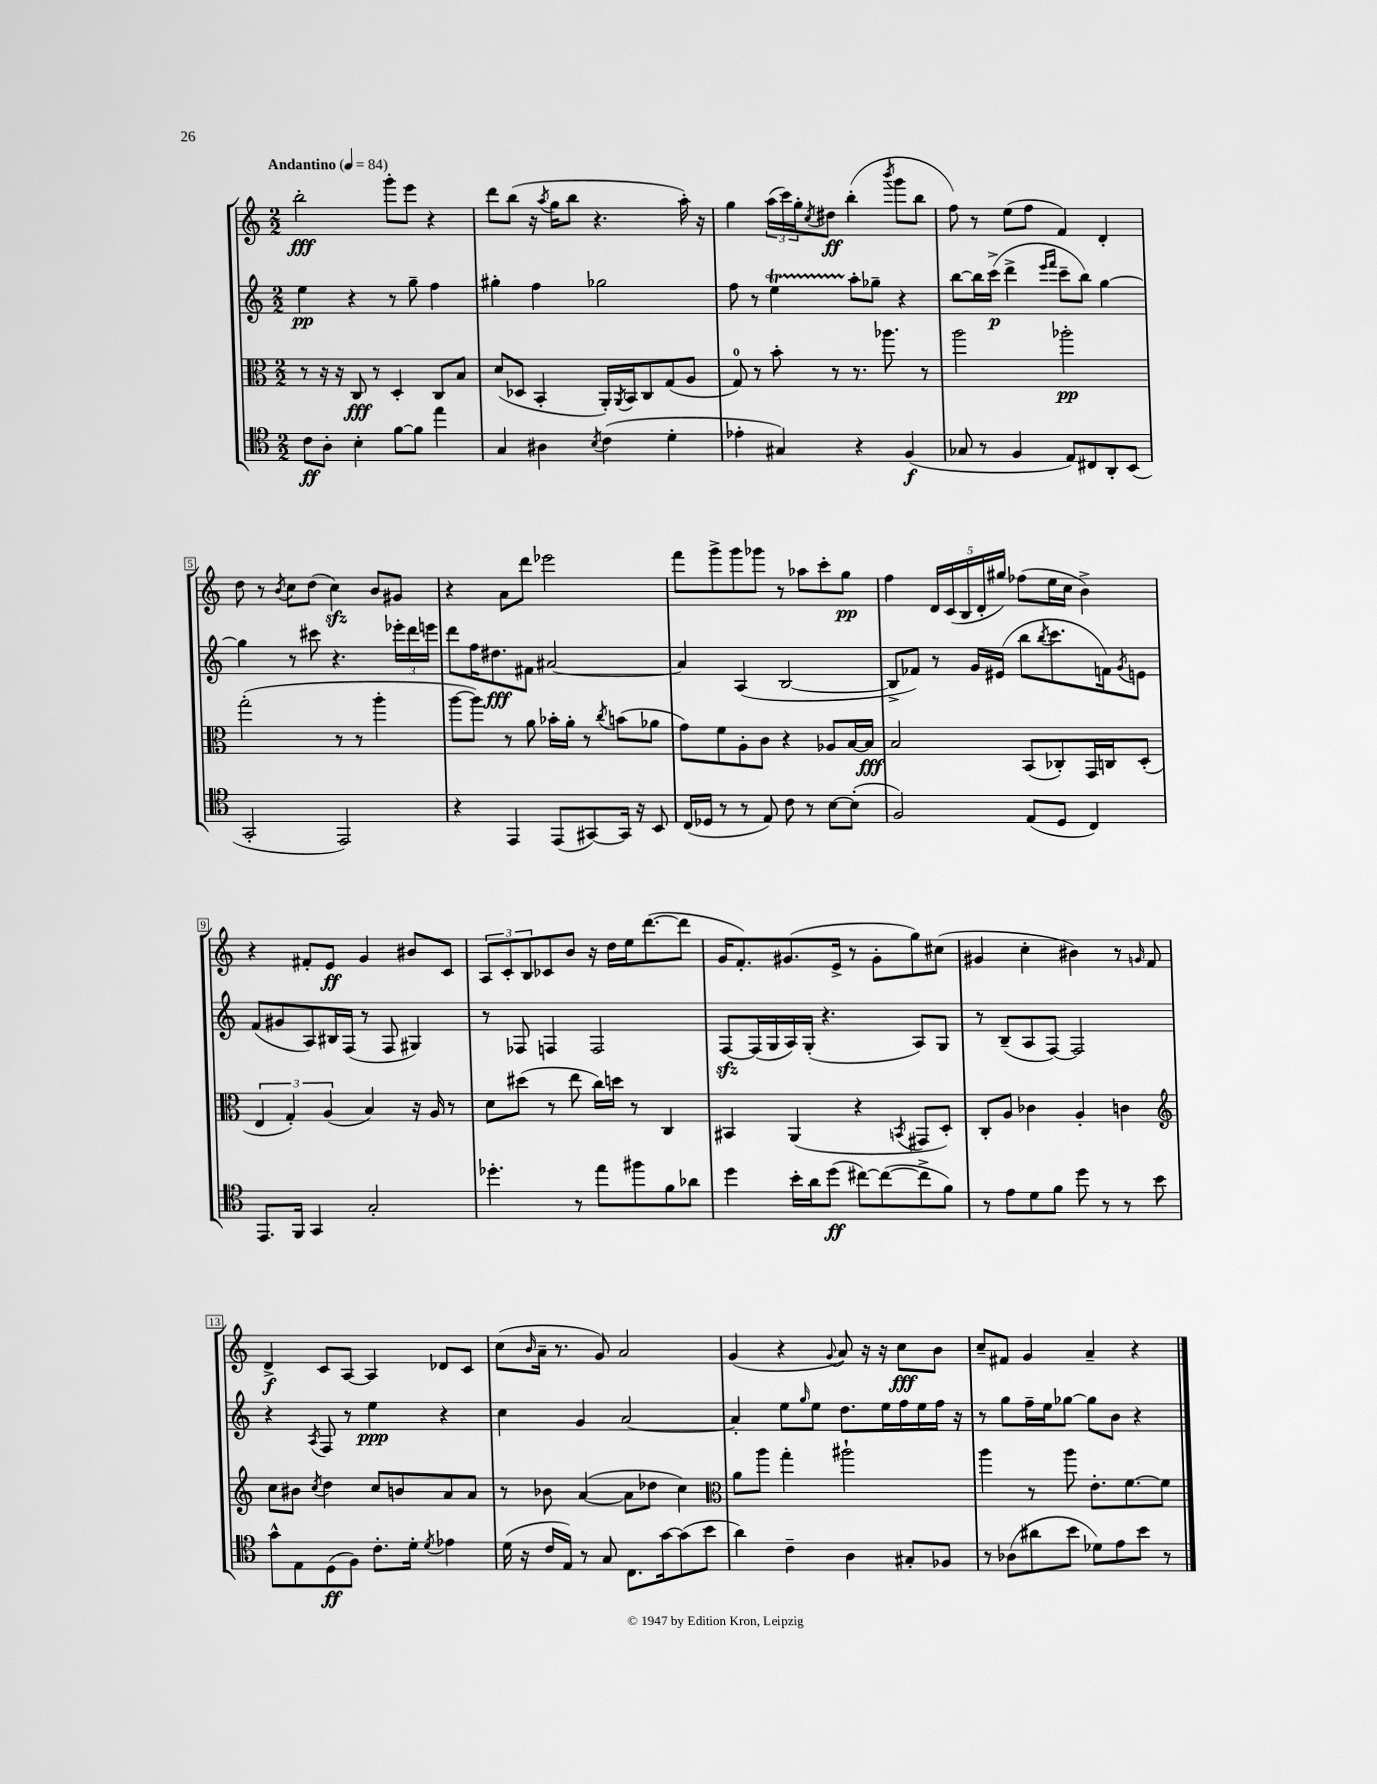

**kern	**kern	**kern	**kern
*staff4	*staff3	*staff2	*staff1
*clefC4	*clefC3	*clefG2	*clefG2
*k[]	*k[]	*k[]	*k[]
*M2/2	*M2/2	*M2/2	*M2/2
*MM84	*MM84	*MM84	*MM84
8c\L	8r	4ee\	2bb'\
8A'\J	16r	.	.
.	16r	.	.
4B'\	8C/	4r	.
.	8r	.	.
[8f\L	4D'/	8r	8ggg'\L
8f\]J	.	8gg~\	8eee\J
4ee\	8C/L	4ff\	4r
.	8B/J	.	.
=	=	=	=
4G/	(8d/L	4gg#'\	8ddd\L
.	8D-/J	.	(8bb\J
4A#\	4BB'/	4ff\	16r
.	.	.	8qaa/
.	.	.	16gg\LK
.	.	.	8bb\J
8qB/	.	.	.
(4c\	16AA'/LL)	2gg-\	4.r
.	8qAA/	.	.
.	16BB/J	.	.
.	8C/	.	.
4d'\	(8G/	.	.
.	8A/J	.	16aa'\)
.	.	.	16r
=	=	=	=
4e-'\	8G/)	8ff\	4gg\
.	8r	8r	.
4G#/)	8b'\	4ee\	(24aa\LL
.	.	.	24ccc\)
.	.	.	24gg'\J
.	.	.	8qcc/
.	8r	.	8dd#\J
4r	8.r	8aa'\L	(4bb'\
.	.	8gg-~\J	.
.	8.aa-\	.	.
.	.	.	8qbbb/
(4F/	.	4r	8ggg\L
.	8r	.	8bb\J
=	=	=	=
8G-/	2aa\	[8bb\L	8ff\)
8r	.	16bb\]L	8r
.	.	(16ccc^\JJ	.
4F/	.	4ddd^\	(8ee\L
.	.	.	8ff\J
.	.	16qqeee/LL	.
.	.	16qqfff/JJ	.
8E/L)	2aa-'\	8ccc~\L	4f/)
8C#/	.	8bb\J)	.
8AA'/	.	[4gg\	4d'/
(8BB/J	.	.	.
=	=	=	=
2GG'/	(2gg'\	4gg\]	8dd\
.	.	.	8r
.	.	.	8qb/
.	.	8r	8cc\L
.	.	8ccc#\	(8dd\J
2EE/)	8r	4.r	4cc\)
.	8r	.	.
.	4aa'\	.	8b/L
.	.	24eee-'\LL	8g#/J
.	.	24ddd\	.
.	.	24eee\JJ	.
=	=	=	=
4r	[8aa\L	8ddd\L	4r
.	8aa\]J)	16ff\K	.
.	.	8.dd#\	.
4EE/	8r	.	8a\L
.	8a\	8f#\J	8ddd\J
(8EE/L	16b-'\LL	[2a#/	2eee-\
.	16a'\JJ	.	.
[8GG#/)	8r	.	.
.	8qcc/	.	.
16GG#/]Jk	(8b\L	.	.
16r	.	.	.
8BB/	8a-\J	.	.
=	=	=	=
(16C/LL	8g\L)	4a#/]	8fff\L
16D-/JJ	.	.	.
8r	8f\	.	8ggg^\
8r	8A'\	(4A/	8ggg\
8E/)	8c\J	.	8ggg-\J
8c\	4r	[2B/	8r
8r	.	.	8aa-\L
[8B\L	8A-/L	.	8ccc'\
(8B'\]J	[16B/L	.	8gg\J
.	16B/]JJ	.	.
=	=	=	=
2F/)	2B/	8B^/]L	4ff\
.	.	8f-/J)	.
.	.	8r	20d/LL
.	.	.	(20c/
.	.	.	20B/
.	.	16g/LL	.
.	.	.	20d'/
.	.	(16e#/JJ	.
.	.	.	20gg#/JJ)
(8E/L	(8BB/L	8bb\L	(8ff-\L
.	.	8qbb/	.
8D/J	8C-'/)	8.ccc\	16ee\L
.	.	.	16cc\JJ
4C/)	16GG/L	.	4b^\)
.	16C/J	16f\k)	.
.	.	8qg/	.
.	(8D'/J	8e\J	.
=	=	=	=
8.EE/L	6E/	(8f/L	4r
.	.	8g#/	.
.	6G'/)	.	.
16FF/Jk	.	.	.
4GG/	.	8A/)	8f#'/L
.	(6A/	.	.
.	.	16B#/L	8e/J
.	.	(16F/JJ	.
2G'/	4B/)	8r	4g/
.	.	8F/	.
.	16r	4G#/)	8b#/L
.	16A/	.	.
.	8r	.	8c/J
=	=	=	=
4.dd-'\	8d\L	8r	12A/L
.	.	.	12c'/
.	(8dd#\J	8F-/	.
.	.	.	12B/
.	8r	4F/	8c-/
8r	8ee\	.	8b/J
8ee\L	16cc\LL)	2F/	16r
.	16dd\JJ	.	16dd\LL
8ff#\	8r	.	16ee\J
.	.	.	([8.ddd\
8f\	4C/	.	.
8a-\J	.	.	8ddd\]J
=	=	=	=
4dd\	4BB#/	[8F/L	16g/LK
.	.	.	8.f'/)
.	.	(16F/]L	.
.	.	16G/	.
16b'\LL	(4AA/	16A/)	(8.g#/
16a\J	.	(16G'/JJ	.
(8dd\J	.	4.r	.
.	.	.	16e^/Jk
[8cc#\L)	4r	.	8r
(8cc#\_	.	.	8g#'\L
.	8qBB/	.	.
8cc#^\]	8GG#/L	8A/L)	8gg\)
8f\J)	8D'/J)	8G/J	(8cc#\J
=	=	=	=
8r	8C'/L	8r	4g#/
8e\L	8A/J	(8B~/L	.
8d\	4c-\	8A/	4cc'\
8f\J	.	[8F/J)	.
8dd\	4A'/	2F/]	4b#\)
8r	.	.	.
8r	4c\	.	8r
.	.	.	16qqg/
8b\	.	.	8f/
=	=	=	=
*	*clefG2	*	*
8g^^\L	8cc\L	4r	4d^/
8E\	8b#\J	.	.
.	8qcc/	8qA/	.
(8D\	4dd\	8F/	8c/L
8F\J)	.	8r	[8A/J
8.c'\L	8cc/L	4ee\	4A/]
.	8b/	.	.
16d'\Jk	.	.	.
8qd/	.	.	.
4e-\	8a/	4r	8d-/L
.	8a/J	.	8c/J
=	=	=	=
(16d\	8r	4cc\	(8cc\L
16r	.	.	.
.	.	.	16qqb/
16c/LL	8b-\	.	16a~\Jk
16E/JJ)	.	.	8.r
8r	([4a/	4g/	.
8G/	.	.	8g/)
8.C\L	8a\]L	[2a/	2a/
.	8dd-\J	.	.
[16g\k	.	.	.
(8g\]	4cc\)	.	.
8b\J	.	.	.
=	=	=	=
*	*clefC3	*	*
4a\)	8a\L	4a'/]	(4g/
.	8aa\J	.	.
4c~\	4gg'\	8ee\L	4r
.	.	16qqgg/	.
.	.	8ee\J	.
.	.	.	8qqg/
4A\	2aa#`\	8.dd\L	8a/)
.	.	.	16r
.	.	16ee\L	16r
8G#'/L	.	16ff\	8cc\L
.	.	16ee\	.
8F-/J	.	16ff\JJ	8b\J
.	.	16r	.
=	=	=	=
8r	4aa\	8r	8cc~/L
(8A-\L	.	8gg\L	8f#/J
8a#\	8r	16ff~\L	4g/
.	.	16ee\J	.
8b\J	8aa\	[8gg-\J	.
8d-\L)	8.e'\L	8gg-\]L	4a~/
8e\	.	8b\J	.
.	[8.f\	.	.
8b\J	.	4r	4r
8r	8f\]J	.	.
==	==	==	==
*-	*-	*-	*-
